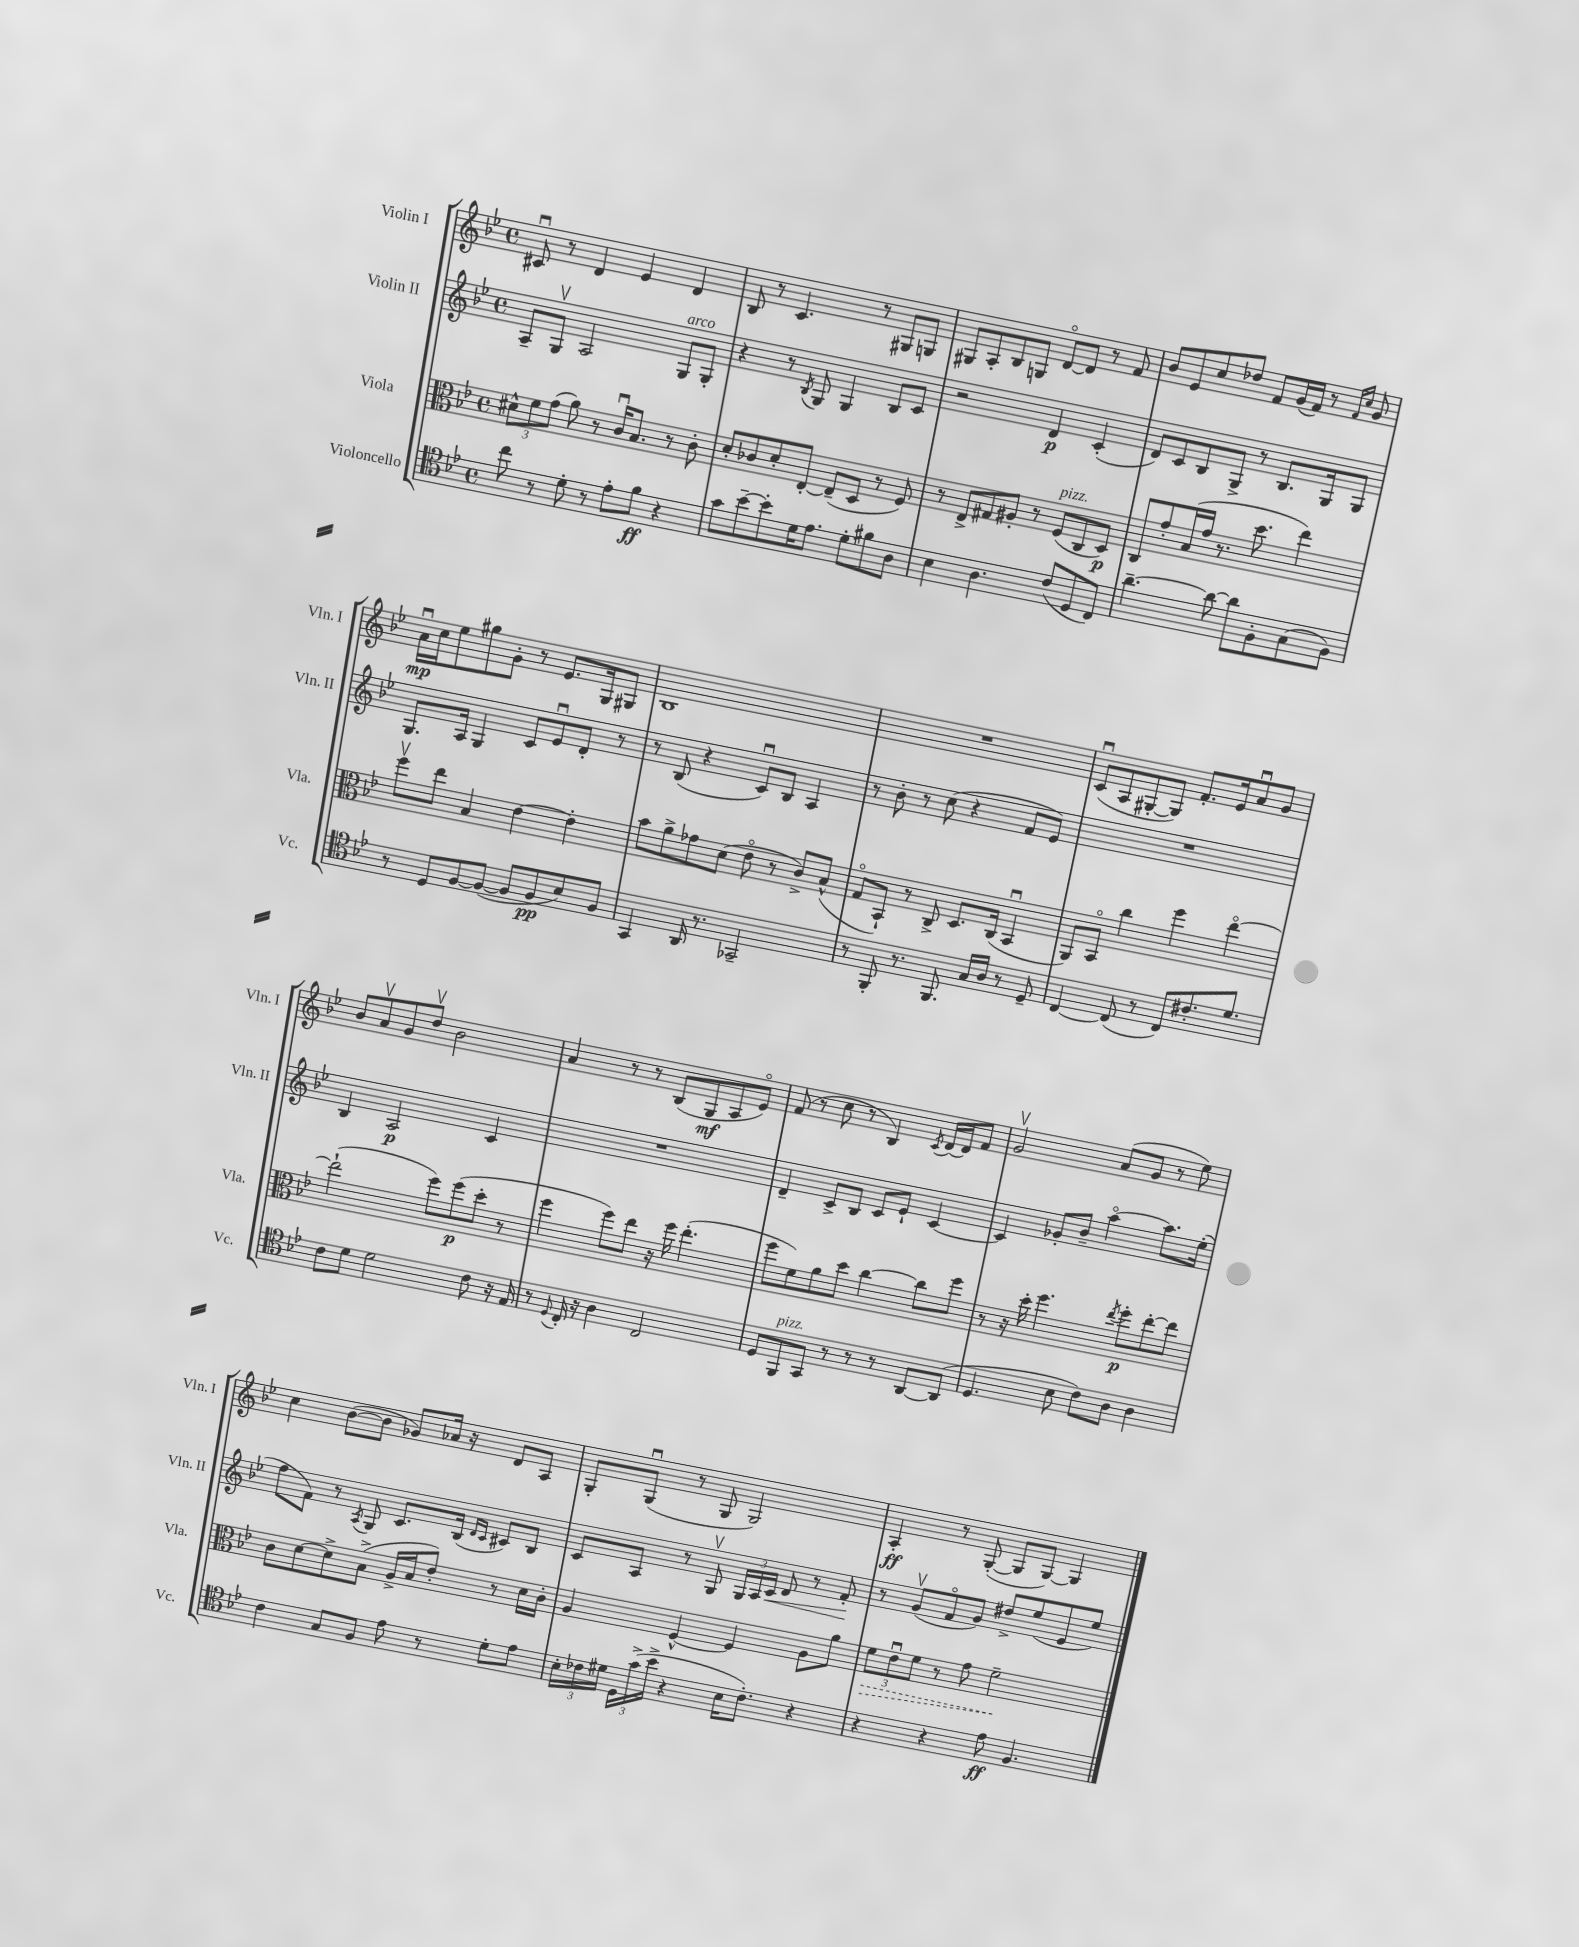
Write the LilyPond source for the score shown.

<<
\new StaffGroup <<
\new Staff = "s0" \with { instrumentName = "Violin I" shortInstrumentName = "Vln. I" } {
    \clef treble \key bes \major \defaultTimeSignature \time 4/4
    \autoBeamOff cis'8\downbow r8 d'4 ees'4 d'4 |
    bes8 r8 c'4. r8 gis8[ g8] |
    gis8[ a8-. bes8 g8] d'8[~\flageolet d'8] r8 f'8 |
    bes'8[ ees'8 c''8 des''8] f'8[ g'16( f'16]) r8 \grace { f'16[ c''16] } g'8 |
    a'16[\downbow\mp c''16 ees''8 gis''8 g'8]-. r8 ees'8.[ g16 gis8] |
    bes1 |
    R1 |
    c'8[\downbow( a8 gis8~-. gis8]) f'8.[-. ees'16 a'8\downbow g'8] |
    bes'8[ a'8\upbow g'8 d''8]\upbow bes'2 |
    a'4 r8 r8 bes8[( g8\mf a8 ees'8]\flageolet) |
    f'8( r8 c''8 r8 bes4) \acciaccatura { c'8 } d'16[~ d'16 f'8] |
    g'2\upbow a'8[( g'8] r8 ees''8) |
    c''4 bes'8[~( bes'8] ges'8[) aes'16] r16 d'8[ a8] |
    g8[-. g8]\downbow( r8 g8 g2) |
    a4-.\ff r8 g8~-.( g8[ g8]~) g4 \bar "|." |
}
\new Staff = "s1" \with { instrumentName = "Violin II" shortInstrumentName = "Vln. II" } {
    \clef treble \key bes \major \defaultTimeSignature \time 4/4
    \autoBeamOff a8[-- g8]\upbow a2 g8[^\markup { \italic "arco" } g8]-. |
    r4 r8 \acciaccatura { bes8 } g8 g4 bes8[ c'8] |
    r2 d'4\p c'4-.( |
    d'8[) c'8 bes8 g8]-> r8 bes8.[ g16 g8] |
    g8.[ a16] g4 c'8[ ees'8\downbow d'8]-. r8 |
    r8 bes8( r4 c'8[\downbow) bes8] a4 |
    r8 bes'8-. r8 c''8( r4 f'8[ ees'8]) |
    R1 |
    bes4 a2\p c'4 |
    R1 |
    d'4-- c'8[-> bes8] c'8[ ees'8]-! c'4~ |
    c'4 ges'8[-. bes'8]-- a''4~\flageolet a''8.[ ees''16]-.( |
    f''8[ f'8]) r8 \acciaccatura { a8 } g8 c'8.[ bes16]( \grace { d'16[ c'16] } cis'8[) bes8] |
    c'8[ a8] r8 g8\upbow \tuplet 3/2 { g16[ a16 c'16]\< } d'8 r8 f'8-.\! |
    r8 g'8[\upbow( f'8\flageolet g'8]) dis''8[-> ees''8( ees'8 ees''8]) \bar "|." |
}
\new Staff = "s2" \with { instrumentName = "Viola" shortInstrumentName = "Vla." } {
    \clef alto \key bes \major \defaultTimeSignature \time 4/4
    \autoBeamOff \tuplet 3/2 { dis'8[-^ f'8 g'8]( } a'8) r8 c'16[\downbow bes8.] r8 c'8-. |
    d'8[-. ces'8 d'8-. ees8]~-. ees8[--( d8] r8 f8) |
    r8 ees8[-> gis8 ais8]-. r8 f8[^\markup { \italic "pizz." }( c8 d8]\p) |
    c8[ g'8-. bes16( g'16] r8. d''8. ees''4) |
    f''8[\upbow ees''8] bes4 ees'4~ ees'4-. |
    bes'8[ a'8-> ges'8 d'8]( ees'8\flageolet r8 c'8[->) bes8]-^( |
    g8[\flageolet bes,8]-!) r8 c8-> d8.[ c16]( bes,4\downbow |
    a,8[) bes,8]\flageolet c''4 f''4 ees''4~\flageolet |
    ees''2-!( f''8[) f''8\p( d''8]-. r8 |
    f''4 f''8[) ees''8] r16 f''16 ees''4.-.( |
    f''8[ f'8) a'8 d''8] c''4~ c''8[ f''8] |
    r8 r16 d''16-. f''4. \acciaccatura { ees''8 } f''8[-.\p ees''8~-. ees''8] |
    c'8[ d'8~ d'8-> bes8]->( a16[-> bes16 ees'8]-.) r8 d'16[ c'16]-. |
    a4 f4~-^ f4 a8[ a'8] |
    \tuplet 3/2 { \once \override Hairpin.style = #'dashed-line f'8[\> ees'8\downbow f'8] } r8 g'8 f'2--\! \bar "|." |
}
\new Staff = "s3" \with { instrumentName = "Violoncello" shortInstrumentName = "Vc." } {
    \clef tenor \key bes \major \defaultTimeSignature \time 4/4
    \autoBeamOff c''8 r8 d'8-. r8 ees'8[-. f'8]\ff r4 |
    g'8[ bes'8~-- bes'8-. d'16 ees'8.] d'8[-. fis'8 a8] |
    bes4 a4. c'8[( d8 c8]) |
    a'4.~-- a'8~ a'8[ f8-. g8( f8]) |
    r8 d8[ f8~ f8]~( f8[ f8\pp bes8) f8] |
    g,4 a,16 r8. ges,2-- |
    r8 f,8-. r8. f,8. g16[ a16] r8 d8-- |
    c4~ c8( r8 c8[) cis'8.-. d'8.] |
    c'8[ d'8] d'2 c'8 r16 ees16 |
    r8 \appoggiatura { d8 } c16-. r16 a4 c2 |
    d8[ f,8^\markup { \italic "pizz." } g,8] r8 r8 r8 a,8[~ a,8]( |
    d4. bes8 c'8[) a8] a4 |
    c'4 g8[ f8] ees'8 r8 d'8[-. ees'8] |
    \tuplet 3/2 { bes16[-. ces'16 dis'16] } \tuplet 3/2 { d16[ g'16->( bes'16]-> } r4 bes16[ ces'8.]-.) r4 |
    r4 r4 ees'8\ff f4. \bar "|." |
}
>>
>>
\layout { \context { \Score \remove "Bar_number_engraver" } }
